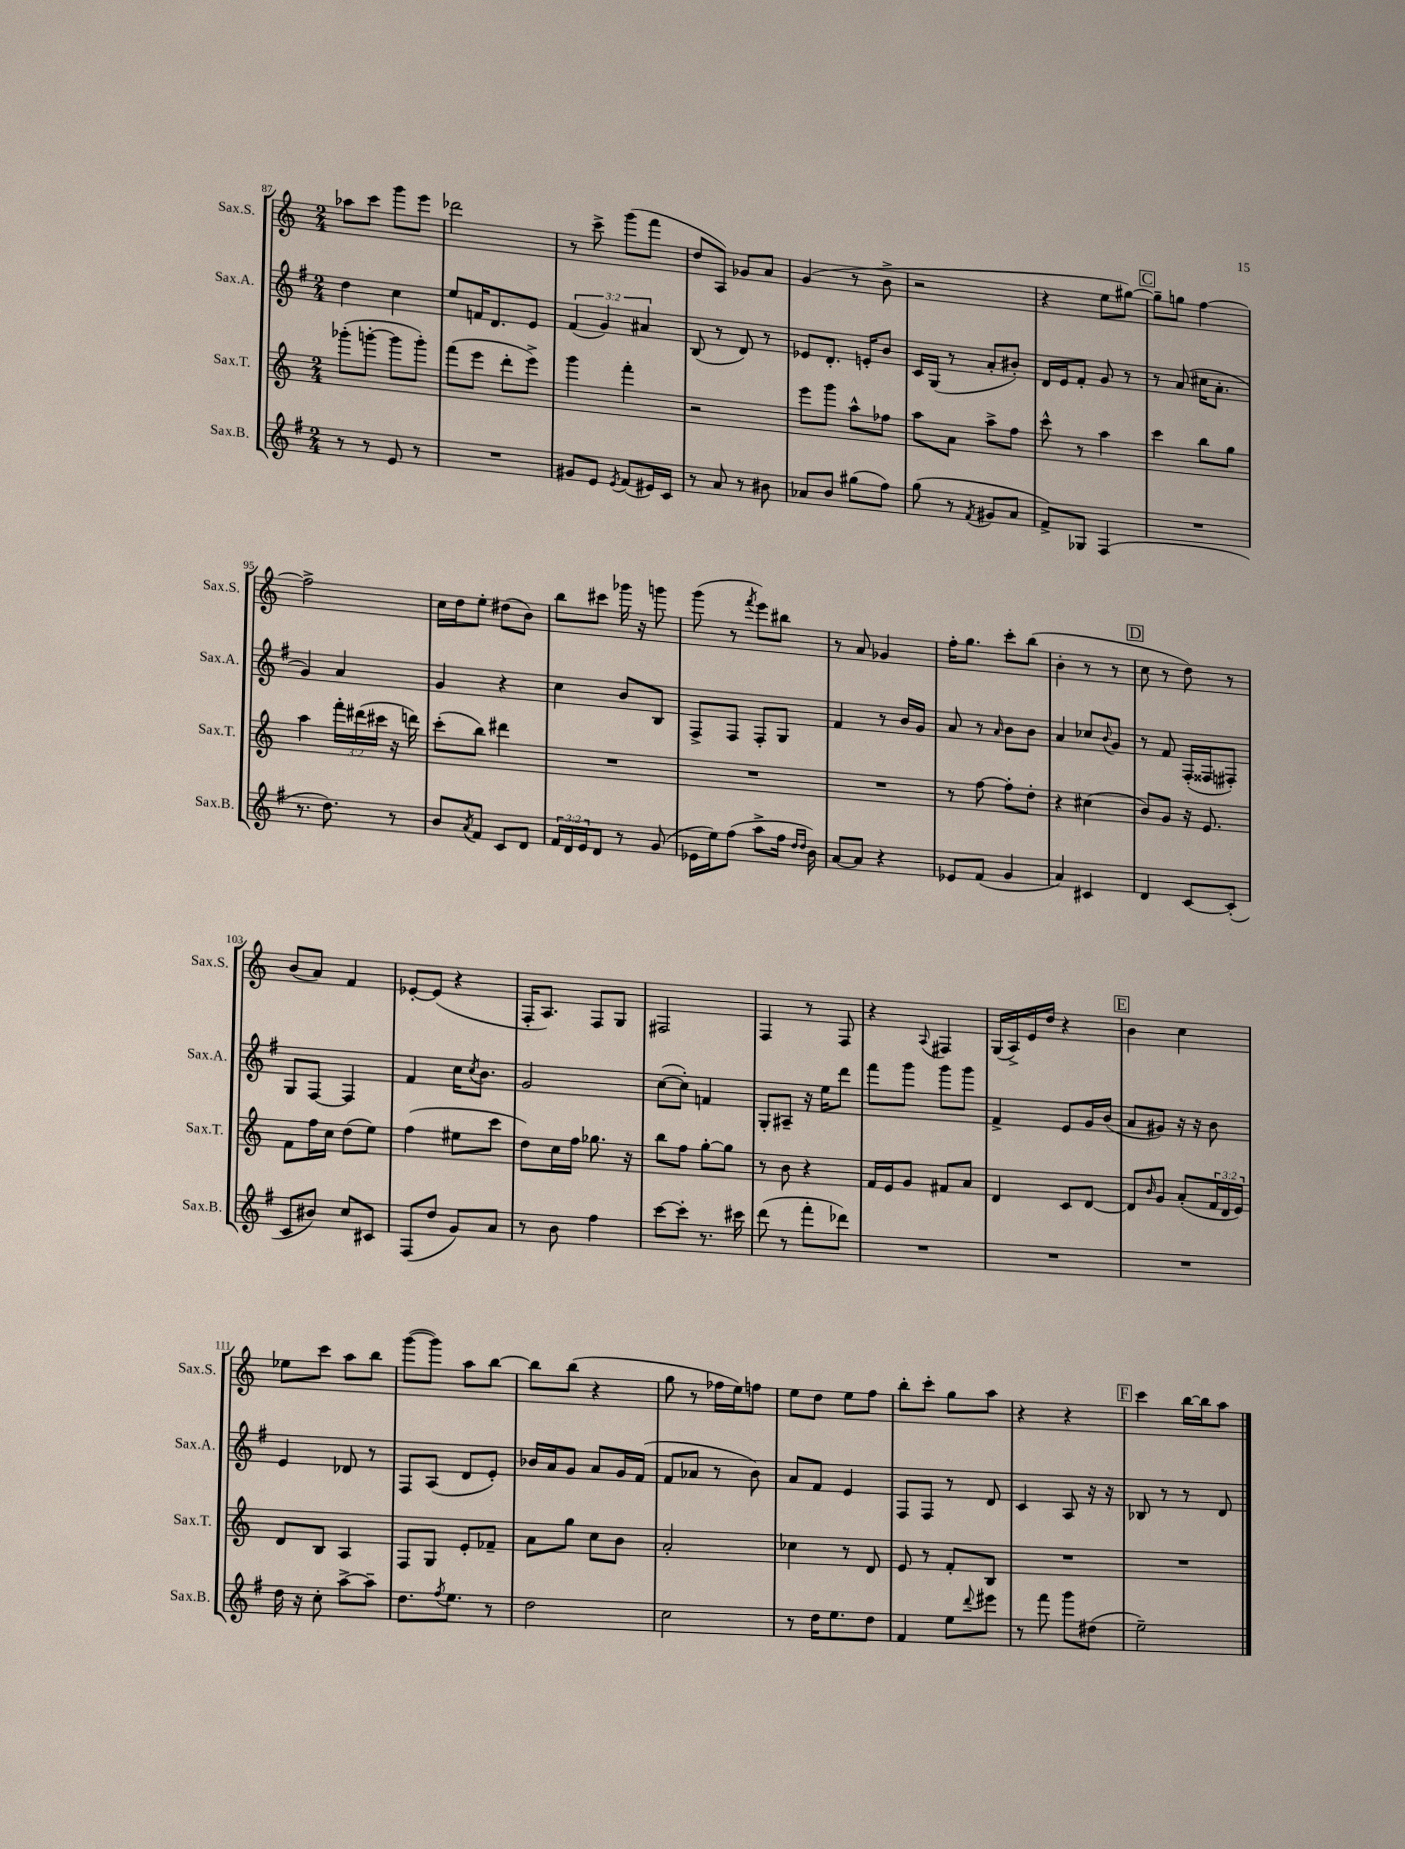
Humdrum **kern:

**kern	**kern	**kern	**kern
*staff4	*staff3	*staff2	*staff1
*clefG2	*clefG2	*clefG2	*clefG2
*k[f#]	*k[]	*k[f#]	*k[]
*M2/4	*M2/4	*M2/4	*M2/4
8r	(8ggg-'\L	4dd\	8aa-\L
8r	[8ggg'\J	.	8ccc\J
8e/	8ggg\]L	4cc\	8ggg\L
8r	8ggg'\J)	.	8eee\J
=	=	=	=
2r	(8fff\L	8ee/L	2ddd-\
.	8eee\J	16f/K	.
.	.	8.d/	.
.	8ddd'\L	.	.
.	8eee^\J)	8e/J	.
=	=	=	=
8g#/L	4ggg\	(6f#/	8r
8e/J	.	.	8ccc^\
.	.	6g/)	.
8qe/	.	.	.
(8f#/L	4fff'\	.	(8ggg\L
.	.	6a#/	.
16e#/L)	.	.	8fff\J
16c/JJ	.	.	.
=	=	=	=
8r	2r	(8B/	8dd/L
8a/	.	8r	8A/J)
8r	.	8d/)	8g-/L
8b#\	.	8r	8a/J
=	=	=	=
8a-/L	8eee\L	8e-/L	(4g/
8b/J	8ggg\J	8.d'/J	.
(8gg#\L	8aa^^\L	.	8r
.	.	16e'/LK	.
8ff#\J)	8ff-\J	8b/J	8b^\
=	=	=	=
(8gg\	8aa\L	16c/LL	2r
.	.	(16G/JJ	.
8r	8a\J	8r	.
8qf#/	.	.	.
8g#/L	8aa^\L	8a'/L	.
8a/J	8ff\J	8b#'/J)	.
=	=	=	=
8f#^/L)	8ccc^^\	16d/LL	4r
.	.	16e/J	.
8G-/J	8r	8f#'/J	.
(4F#/	4aa\	8g/	8ee\L
.	.	8r	[8gg#\J)
=	=	=	=
2r	4ccc\	8r	8gg#~\]L
.	.	(8a/	8gg\J
.	8bb\L	16cc#\LK	[4ff\
.	.	8.a'\J	.
.	8gg\J	.	.
=	=	=	=
8.r	4aa\	4g/)	2ff^\]
8.dd\)	.	.	.
.	24fff'\LL	4a/	.
.	(24ddd#\	.	.
.	24ccc#\JJ	.	.
8r	16r	.	.
.	16ddd\)	.	.
=	=	=	=
8b/L	(8ccc'\L	4g/	16cc\LL
.	.	.	16dd\J
8qa/	.	.	.
8f#/J	8bb\J)	.	8ee'\J
8c/L	4ddd#\	4r	(8dd#\L
8d/J	.	.	8b\J)
=	=	=	=
24f#/LL	2r	4cc\	8bb\L
24d/	.	.	.
24e/J	.	.	.
8d/J	.	.	8ccc#\J
8r	.	8b/L	16ggg-\
.	.	.	16r
(8g/	.	8B/J	8ggg\
=	=	=	=
16e-\LL	2r	8F#^/L	(8ggg\
16ee\J)	.	.	.
(8ff#\J	.	8F#/J	8r
.	.	.	8qfff/
8aa^\L	.	8F#'/L	8eee\L)
16ff#\Jk	.	8G/J	8bb#\J
16qqdd/LL	.	.	.
16qqdd/JJ	.	.	.
16b\)	.	.	.
=	=	=	=
[8a/L	2r	4f#/	8r
8a/]J	.	.	8a/
4r	.	8r	4g-/
.	.	16b/LL	.
.	.	16g/JJ	.
=	=	=	=
8e-/L	8r	8a/	16ff'\LK
.	.	.	8.gg\J
(8f#/J	[8ff\	8r	.
.	.	16qqa/	.
4g/	8ff'\]L	8b\L	8ccc'\L
.	8dd'\J	8b\J	(8bb\J
=	=	=	=
4a/)	4r	4a/	4b'\
4c#/	(4cc#\	8cc-/L	8r
.	.	8qqb/	.
.	.	8g/J	8r
=	=	=	=
4d/	8b/L)	8r	8cc\
.	8g/J	8f#/	8r
[8c/L	16r	(16F#'/LL	8dd\)
.	8.e/	16F##/J	.
(8c'/]J	.	8F#'/J)	8r
=	=	=	=
8c/L	8f\L	8G/L	(8b/L
8b#/J)	16ff\L	[8F#/J	8a/J)
.	16cc\JJ	.	.
8cc/L	(8dd\L	4F#/]	4f/
8c#/J	8ee\J)	.	.
=	=	=	=
(8F#/L	(4ff\	4f#/	[8e-'/L
8dd/J	.	.	(8e-/]J
8g/L)	8ee#\L	16cc\LK	4r
.	.	8qcc/	.
.	.	8.b\J	.
8a/J	8ccc\J	.	.
=	=	=	=
8r	8dd\L)	2g/	16F'/LK
.	.	.	8.A/J)
8b\	16cc\L	.	.
.	16ff\JJ	.	.
4ff#\	8.gg-\	.	8F/L
.	.	.	8G/J
.	16r	.	.
=	=	=	=
[8ccc\L	8bb\L	([8cc\L	2F#/
8ccc'\]J	8ff\J	8cc'\]J)	.
8.r	[8gg'\L	4f/	.
.	8gg\]J	.	.
16ccc#\	.	.	.
=	=	=	=
(8ddd\	8r	8G'/L	4F/
8r	8b\	8A#~/J	.
8fff#'\L	4r	16r	8r
.	.	16ee\LK	.
8ddd-\J)	.	8ddd\J	8F/
=	=	=	=
2r	16f/LL	8fff#\L	4r
.	16e/J	.	.
.	8g/J	8ggg\J	.
.	.	.	8qqA/
.	8f#/L	8ggg\L	4F#/
.	8a/J	8ggg\J	.
=	=	=	=
2r	4d/	4f#^/	(16G/LL
.	.	.	16A^/)
.	.	.	16e/
.	.	.	16dd/JJ
.	8c/L	8e/L	4r
.	[8d/J	16g/L	.
.	.	(16b/JJ	.
=	=	=	=
2r	8d/]L	8a/L	4b\
.	16qqb/	.	.
.	8g/J	8g#/J)	.
.	(8a'/L	16r	4cc\
.	.	16r	.
.	24f/L	8b\	.
.	24d/	.	.
.	24e/JJ)	.	.
=	=	=	=
16dd\	8d/L	4e/	8ee-\L
16r	.	.	.
8cc'\	8B/J	.	8ccc\J
[8aa^\L	4A/	8d-/	8aa\L
8aa~\]J	.	8r	8bb\J
=	=	=	=
8.dd\L	8F/L	8F#/L	([8ggg\L
.	8G/J	(8A/J	8ggg\]J)
8qff#/	.	.	.
8.ee\J	.	.	.
.	8e'/L	8d/L	8aa\L
8r	8f-~/J	8e'/J)	[8bb\J
=	=	=	=
2dd\	8a\L	16b-/LL	8bb\]L
.	.	16a/J	.
.	8gg\J	8g/J	(8bb\J
.	8cc\L	8a/L	4r
.	8b\J	16g/L	.
.	.	(16f#/JJ	.
=	=	=	=
2cc\	2a'/	8f#/L	8gg\
.	.	8a-/J	8r
.	.	8r	16ff-\LL
.	.	.	16ee\J)
.	.	8b\)	8ff\J
=	=	=	=
8r	4cc-\	8a/L	8ee\L
16dd\LK	.	8f#/J	8dd\J
8.ee\	.	.	.
.	8r	4e/	8ee\L
8dd\J	8d/	.	8ff\J
=	=	=	=
4f#/	8e/	8F#/L	8bb'\L
.	8r	8F#/J	8ccc'\J
8ee\L	8f'/L	8r	8gg\L
8qqddd/	.	.	.
8eee#\J	8B/J	8d/	8aa\J
=	=	=	=
8r	2r	4c/	4r
8fff#\	.	.	.
8ggg\L	.	8A/	4r
(8dd#\J	.	16r	.
.	.	16r	.
=	=	=	=
2ee~\)	2r	8B-/	4ccc\
.	.	8r	.
.	.	8r	[16bb\LL
.	.	.	16bb\]J
.	.	8d/	8aa\J
==	==	==	==
*-	*-	*-	*-
